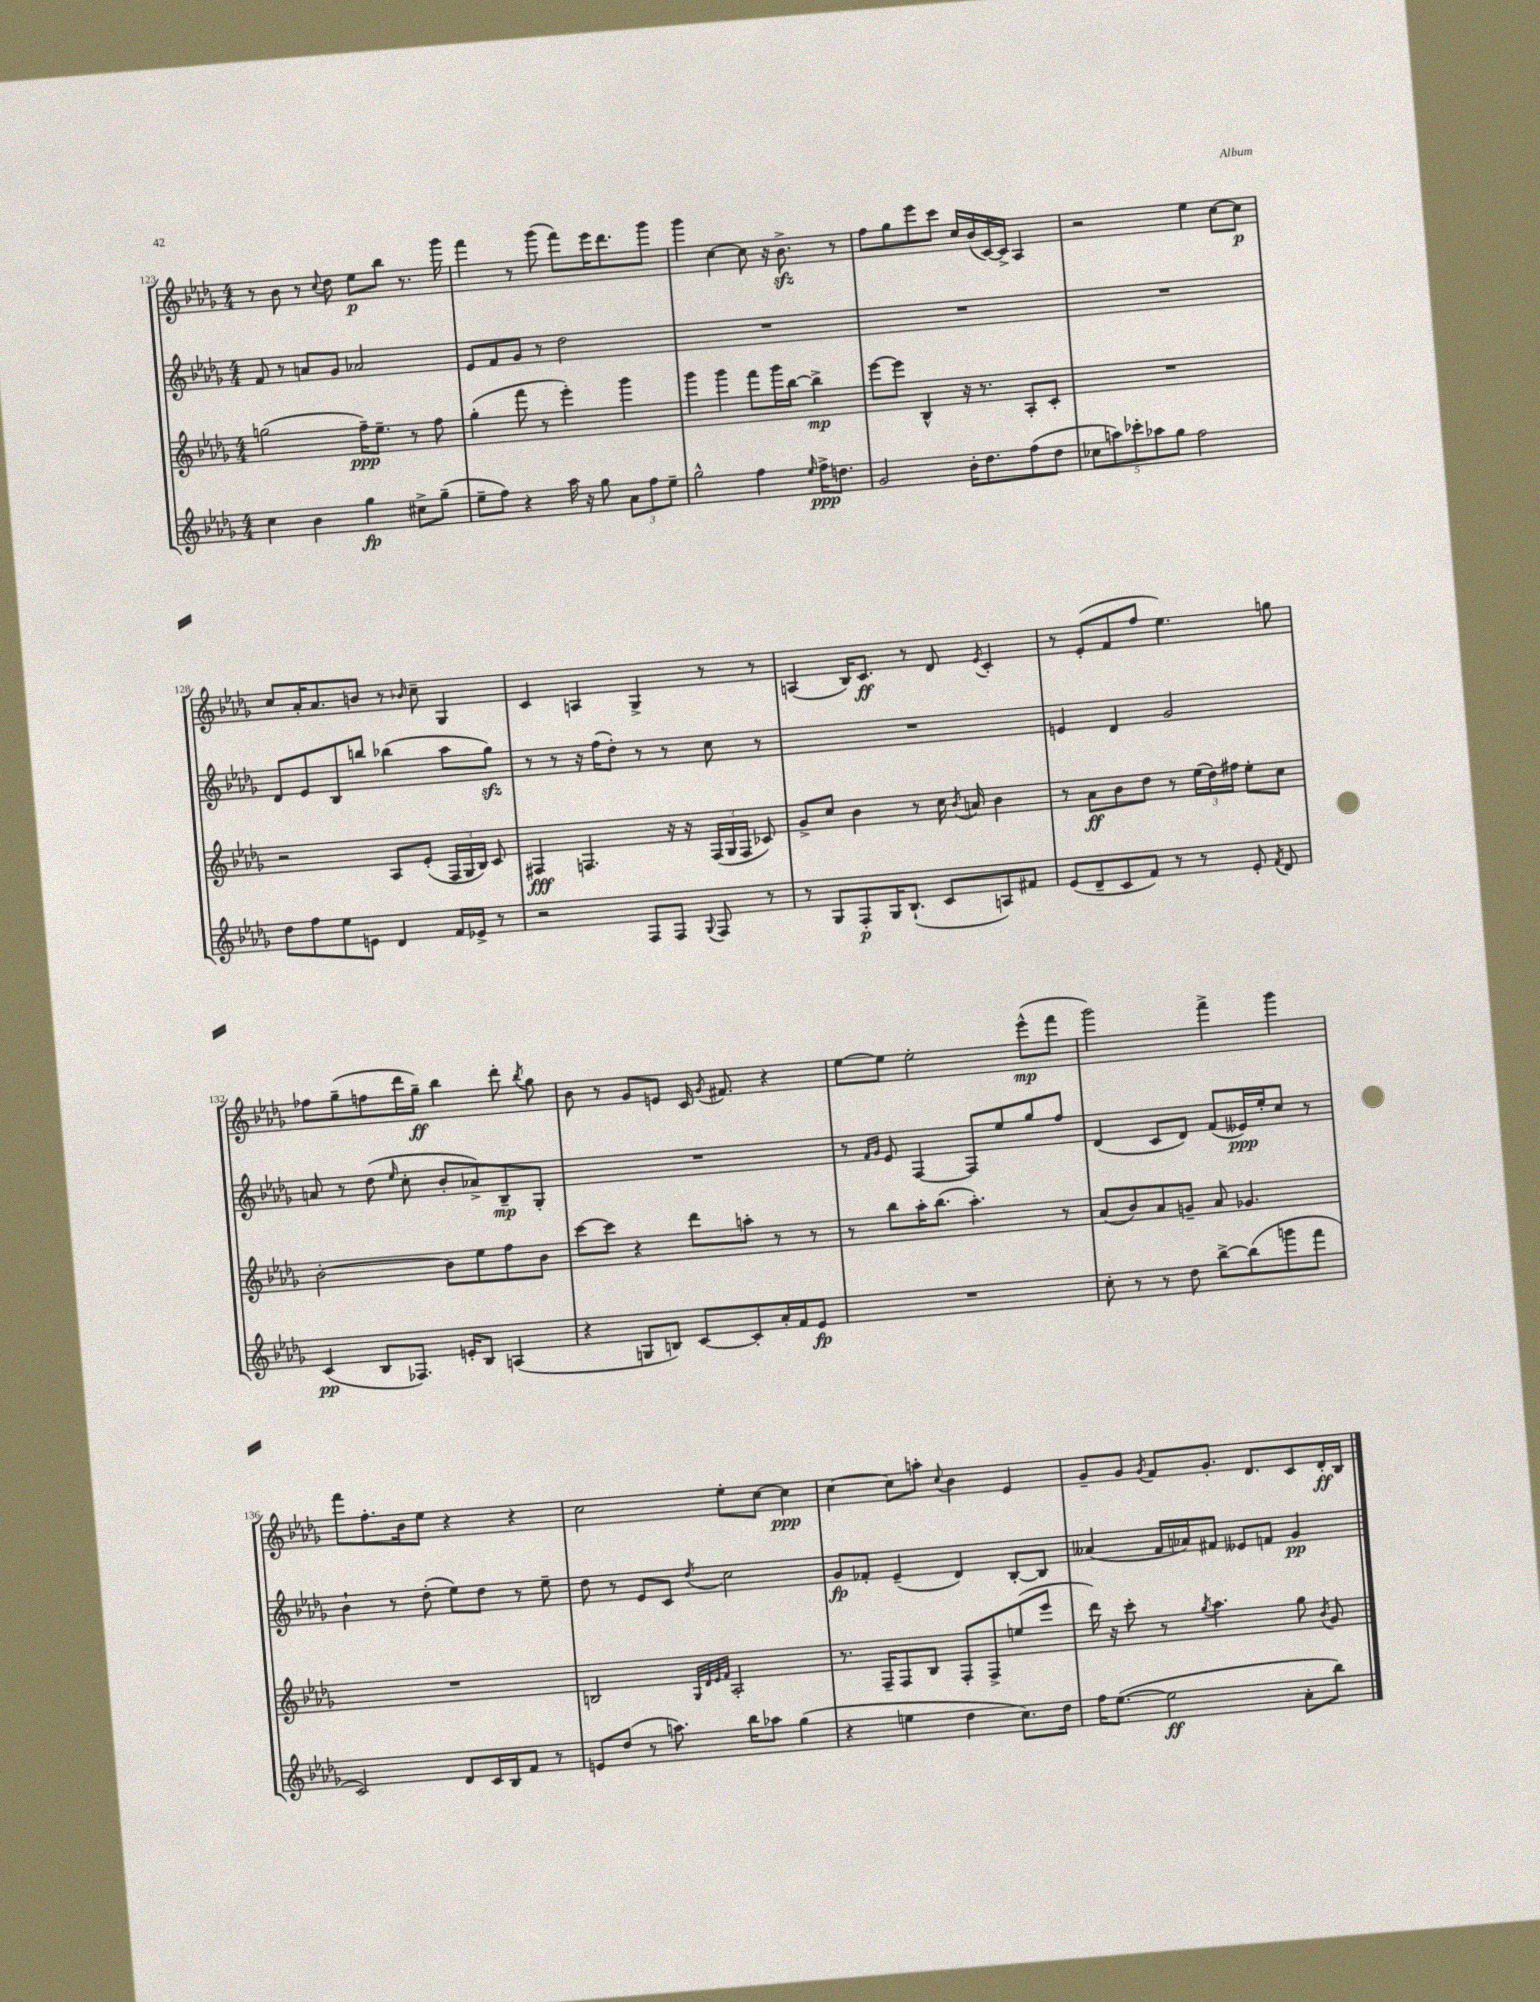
<<
\new StaffGroup <<
\new Staff = "s0" {
    \clef treble \key des \major \numericTimeSignature \time 4/4
    \autoBeamOff r8 bes'8 r8 \appoggiatura { c''8 } des''8 ees''8[\p bes''8] r8. ges'''16 |
    f'''4 r8 ges'''8( f'''8[) ees'''16 des'''8. ges'''8] |
    ges'''4 c''4~ c''8 r16 bes'8.->\sfz r8 |
    f''8[ ges''8 ees'''8 c'''8] c''16[ bes'16( c'16~) c'16]-> aes4 |
    r2 ees''4 c''8[~ c''8]\p |
    c''8[ aes'16-. aes'8. b'8] r8 \grace { bes'16 } c''8-- ges4 |
    c'4 a4 ges4-> r8 r8 |
    a4( bes16[) c'8.]\ff r8 des'8 \acciaccatura { ees'8 } c'4-. |
    r8 ees'8[-.( f'8 f''8] ees''4.) g''8 |
    fes''8[ ges''8--( f''8 des'''16 ges''16]--\ff) bes''4 des'''8-. \acciaccatura { bes''8 } ges''8 |
    bes'8 r8 ges'8[ e'8] c'16 \acciaccatura { ges'8 } fis'8. r4 |
    ees''8[~ ees''8] ees''2-. ees'''8[-^\mp( f'''8] |
    ges'''2) f'''4-> ges'''4 |
    f'''8[ f''8.-. bes'16 ees''8] r4 r4 |
    c''2 ees''8[-. c''8]~ c''4\ppp |
    c''4~ c''8[ a''8]-. \appoggiatura { c''8 } bes'4 ees'4 |
    ges'8[-- ges'8] \acciaccatura { ges'8 } f'8[ ges'8.]-. des'8.[ c'8 des'16-.\ff bes16] \bar "|." |
}
\new Staff = "s1" {
    \clef treble \key des \major \numericTimeSignature \time 4/4
    \autoBeamOff f'8 r8 a'8[ ges'8] aes'2 |
    ees'8[ f'8 ges'8] r8 des''2 |
    R1 |
    R1 |
    R1 |
    des'8[ ees'8 bes8 b''8] bes''4( aes''8[ ges''8]\sfz) |
    r8 r8 r16 f''16[( des''8]-.) r8 r8 c''8 r8 |
    R1 |
    e'4 des'4 ges'2 |
    a'8 r8 des''8( \grace { ees''16 } c''8-. bes'8[-. aes'8->) bes8--\mp ges8]-. |
    R1 |
    r8 \grace { f'16[ ges'16] } ees'8 f4~ f8[ ees''8 ges''8 f''8] |
    des'4( c'8[ des'8]) f'8[( eeses'16\ppp) ees''16-. c''8] r8 |
    bes'4-! r8 des''8-.( ees''8[) des''8] r8 ees''8-- |
    des''8 r8 ees'8[ c'8] \acciaccatura { des''8 } c''2 |
    ges'8[\fp fes'8]-. ees'4--( des'4) bes8[~-. bes8] |
    aeses'4( f'16[ aes'16) fis'8] eeses'8[ f'8] ges'4\pp \bar "|." |
}
\new Staff = "s2" {
    \clef treble \key des \major \numericTimeSignature \time 4/4
    \autoBeamOff g''2( f''16[--\ppp) ees''8.]-- r8 f''8 |
    ges''4-.( f'''8 r8 ees'''4-.) ges'''4 |
    ges'''4 ges'''4 f'''8[ ges'''16 bes''16]~ bes''4->\mp |
    ees'''8[~ ees'''8] bes4-^ r16 r8. aes8[-. c'8]-. |
    R1 |
    r2 aes8[ ees'8]-.( \tuplet 3/2 { f16[ ges16 bes16]) } c'8 |
    fis4\fff f4. r16 r16 \tuplet 3/2 { f16[( ges16 f16] } ces'8) |
    ges'8[-> c''8] bes'4 r8 c''16 \acciaccatura { bes'8 } a'16 bes'4 |
    r8 aes'8[\ff bes'8 des''8] r8 \tuplet 3/2 { ees''16[( des''16) fis''16] } ees''8[-. c''8] |
    bes'2~-. bes'8[ ees''8 f''8 bes'8] |
    c'''8[~ c'''8] r4 des'''8[ a''8]-. r8 r8 |
    r8 bes''8[ aes''16-. bes''8.]( aes''4.-.) r8 |
    aes'8[( bes'8) aes'8 g'8]-- aes'8 ges'4. |
    R1 |
    b2 \grace { ges32[ des'32 ees'32 f'32] } aes2-. |
    r8. f16[-- f8 bes8] f8[-. f8-> e''8( ees'''8] |
    des'''16) r16 c'''8-. r8 \acciaccatura { ges''8 } aes''4. ges''8 \acciaccatura { bes'8 } ges'8 \bar "|." |
}
\new Staff = "s3" {
    \clef treble \key des \major \numericTimeSignature \time 4/4
    \autoBeamOff c''4 bes'4 ges''4\fp cis''8[-> ges''8]--( |
    ees''8[-- f''8]) r4 aes''16 r16 ges''8 \tuplet 3/2 { aes'8[ f''8 ees''8]-- } |
    ges''2-^ f''4 \grace { ees''16 } f''16[->\ppp d''8.] |
    ges'2 bes'16[-. des''8. f''8( des''8] |
    \tuplet 5/4 { ces''8[ a''8) ces'''8-. aes''8 ges''8] } f''2 |
    des''8[ f''8 ees''8 e'8] des'4 f'16[ ees'16]-> r8 |
    r2 f8[ f8] \appoggiatura { ges8 } f8 r8 |
    r8 ges8[ f8-.\p ges16 bes8.]-!( c'8[ a8) fis'8] |
    ees'8[( des'8-- c'8 f'8]) r8 r8 ees'8-. \acciaccatura { f'8 } des'8 |
    c'4\pp( bes8[ fes8.]) e'16[-. bes8] a4( |
    r4 g8[ b8]) c'8[~ c'8-. aes'16-. f'16 ees'8]\fp |
    R1 |
    c''8-. r8 r8 des''8 bes''8[~-> bes''8( g'''8 f'''8] |
    c'2) des'8[ c'16 bes16 f'8] r8 |
    e'8[ des''8]( r8 a''8.) bes''16[ aes''8] ges''4( |
    r4 e''4 des''4 c''8.[) des''16] |
    f''16[ ees''8.]~( ees''2\ff aes'8[-. bes''8]) \bar "|." |
}
>>
>>
\layout { \context { \Score currentBarNumber = #123 } }
